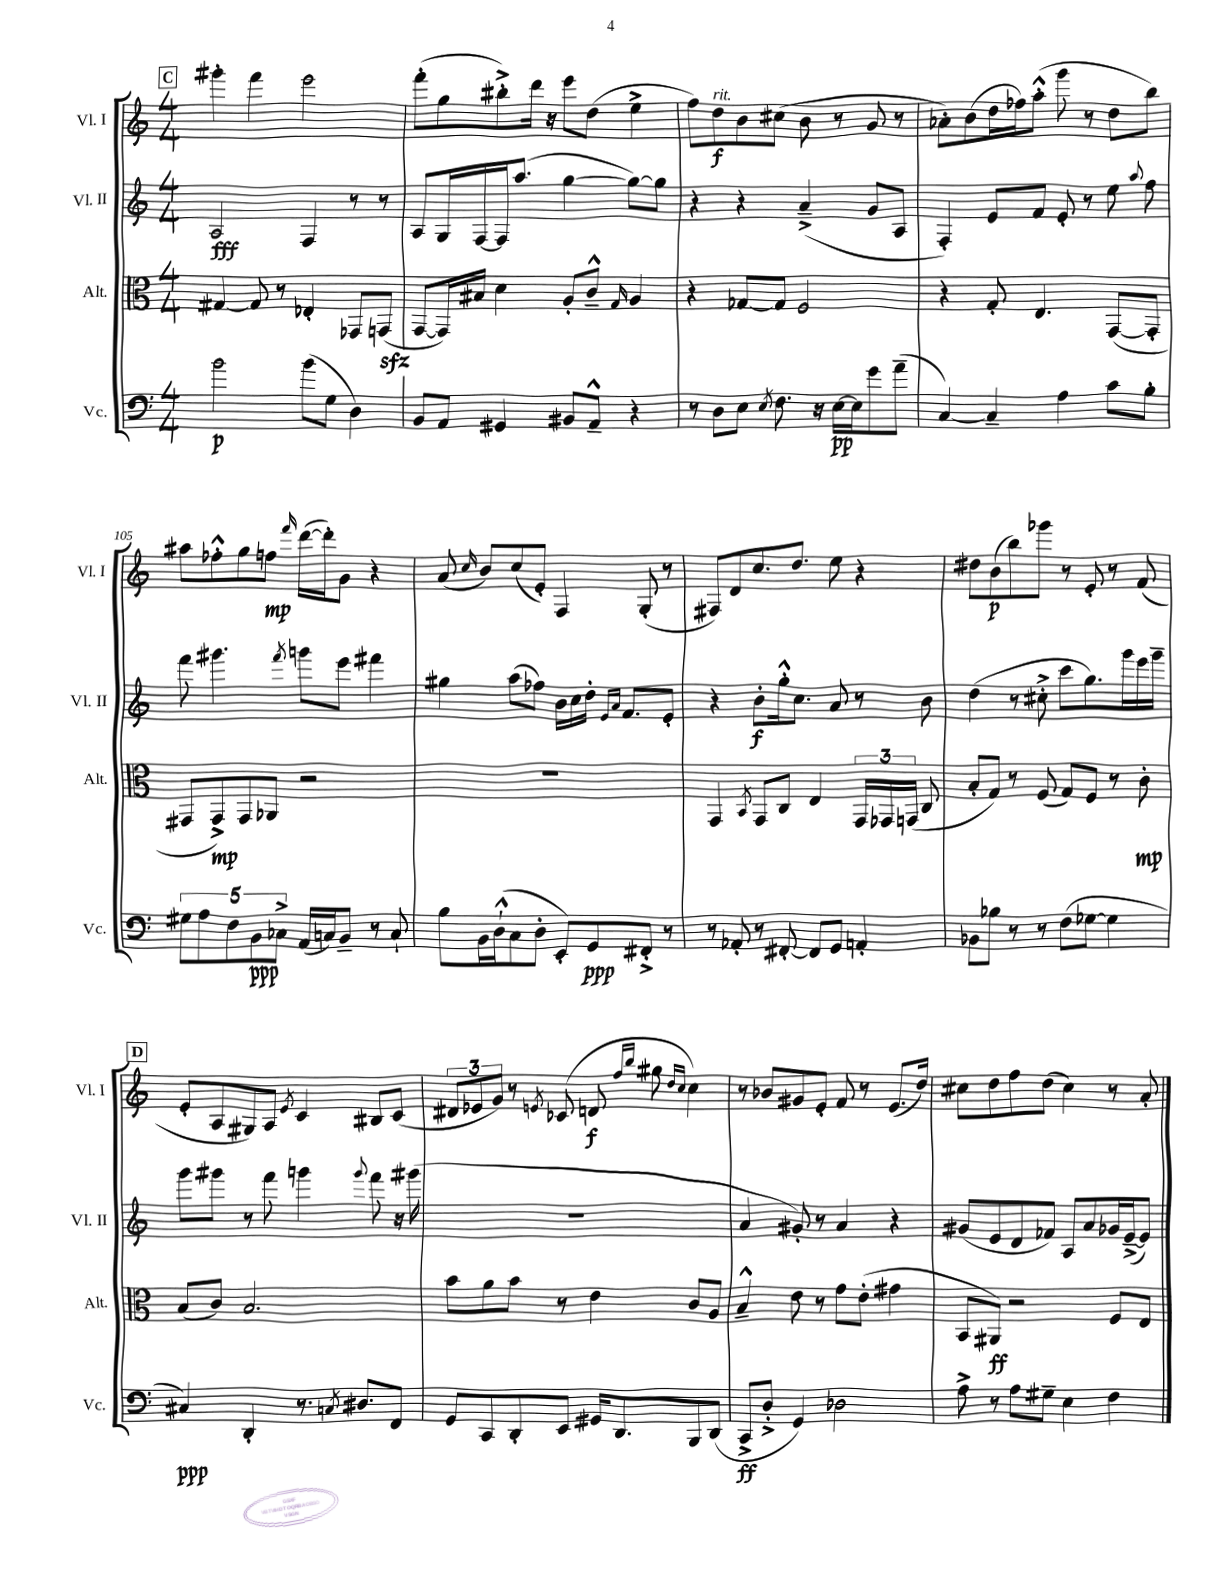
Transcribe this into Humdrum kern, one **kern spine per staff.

**kern	**kern	**kern	**kern
*staff4	*staff3	*staff2	*staff1
*clefF4	*clefC3	*clefG2	*clefG2
*k[]	*k[]	*k[]	*k[]
*M4/4	*M4/4	*M4/4	*M4/4
2b\	[4G#/	2A/	4ggg#'\
.	8G#/]	.	4fff\
.	8r	.	.
(8b\L	4E-'/	4F/	2eee\
8G\J	.	.	.
4D\)	8GG-/L	8r	.
.	(8GG/J	8r	.
=	=	=	=
8BB/L	[8GG/L	8A/L	(8fff'\L
8AA/J	16GG/]L)	16G/L	8gg\
.	16B#/JJ	[16F/	.
4GG#/	4d\	16F/]J	8bb#'^\)
.	.	(8.aa/J	.
.	.	.	16ddd\Jk
.	.	.	16r
8BB#/L	8A'/L	[4gg\	8eee\L
8AA~^^/J	8c~^^/J	.	(8dd\J
.	16qqG/	.	.
4r	4A/	8gg\_L)	4ee^\
.	.	8gg\]J	.
=	=	=	=
8r	4r	4r	8ff\L)
8D\L	.	.	8dd\
8E\J	[8G-/L	4r	8b\
8qE/	.	.	.
8.F\	8G-/]J	.	(8cc#\J
.	2F/	(4a~^/	8b\
16r	.	.	.
[16E\LL	.	.	8r
16E\]J	.	.	.
8g\	.	8g/L	8g/
(8a~\J	.	8A/J	8r
=	=	=	=
[4C/)	4r	4F'/)	8a-'\L)
.	.	.	(8b\
4C~/]	8G'/	8e/L	16dd\L
.	.	.	16ff-\J)
.	4.E/	8f/J	(8aa'^^\J
4A\	.	8e'/	8ggg\
.	.	8r	8r
8c\L	([8GG/L	8ee\	8dd\L
.	.	8qqaa/	.
8B'\J	8GG'/]J	8ff\	8bb\J)
=	=	=	=
10G#\L	8GG#/L	8fff\	8aa#\L
10A\	.	.	.
.	8GG#^/)	4.ggg#\	8ff-'^^\
10F\	.	.	.
.	8GG#/	.	8gg\
10BB\	.	.	.
.	8AA-/J	.	8ff\J
10C-^\J	.	.	.
.	.	8qfff/	16qqfff/
(16AA/LL	2r	8ggg\L	([16ddd\LL
16C/J)	.	.	16ddd'\]J)
8BB~/J	.	8eee\J	8g\J
8r	.	4fff#\	4r
8C`/	.	.	.
=	=	=	=
8B\L	1r	4gg#\	(8a/
.	.	.	16qqcc/
16BB\L	.	.	8b/L)
(16D`^^\J	.	.	.
8C\	.	(8aa\L	(8cc/
8D'\J	.	8ff-\J)	8e'/J)
8EE'/L)	.	16b\LL	4F/
.	.	16cc\	.
8GG/	.	16dd'\JJ	.
.	.	16qqe/LL	.
.	.	16qqa/JJ	.
.	.	8.f/L	.
8FF#'^/J	.	.	(8G'/
8r	.	8e'/J	8r
=	=	=	=
8r	4GG/	4r	8F#/L)
8AA-'/	.	.	8d/
.	8qBB/	.	.
8r	8GG/L	8b'\L	8.cc/
[8FF#'/	8C/J	16gg'^^\k	.
.	.	8.cc\J	8.dd/J
8FF#/]L	4E/	.	.
8GG/J	.	8a/	8ee\
4AA'/	24GG/LL	8r	4r
.	24GG-/	.	.
.	(24GG/JJ	.	.
.	8C/	8b\	.
=	=	=	=
8BB-\L	8B'/L	(4dd\	8dd#\L
8B-\J	8G/J)	.	(8b\
8r	8r	8r	8bb\)
8r	(8F/	8cc#'^\	8ggg-\J
(8F\L	8G/L)	8ccc\L	8r
[8G-\J	8F/J	8.gg\)	8e'/
4G-\]	8r	.	8r
.	.	16ggg\L	.
.	8c'\	16eee\	(8f/
.	.	16ggg~\JJ	.
=	=	=	=
4C#/)	(8B/L	8ggg\L	8e'/L
.	8c/J)	8ggg#\J	8A/
4DD'/	2.B/	8r	8G#/)
.	.	8fff\	8A/J
.	.	.	8qe/
8.r	.	4ggg\	4c/
8qC/	.	.	.
8.D#/L	.	.	.
.	.	8qqggg/	.
.	.	8fff\	8B#/L
8FF/J	.	16r	(8c/J
.	.	(16ggg#\	.
=	=	=	=
8GG/L	8b\L	1r	12d#/L
.	.	.	12e-/
8CC/	8a\	.	.
.	.	.	12g/J)
8DD'/	8b\J	.	8r
.	.	.	8qe/
8EE/J	8r	.	(8c-/
16GG#/LK	4e\	.	8d/
8.DD/	.	.	.
.	.	.	16qqff/LL
.	.	.	16qqbb/JJ
.	.	.	8gg#\
.	.	.	16qqdd/LL
.	.	.	16qqcc/JJ
8BBB/	8c/L	.	4cc\)
(8DD/J	8A/J	.	.
=	=	=	=
8CC^/L	4B~^^/	4a/	8r
8D'^/J	.	.	8b-/L
4GG/)	8e\	8g#'/)	8g#/
.	8r	8r	8e'/J
2D-\	8g\L	4a/	8f/
.	(8e'\J	.	8r
.	4g#\	4r	(8.e/L
.	.	.	16dd/Jk)
=	=	=	=
8A^\	8BB/L	(8g#/L	8cc#\L
8r	8AA#/J)	8e/	8dd\
8A\L	2r	8d/	8ff\
8G#~\J	.	8f-/J)	(8dd\J
4E\	.	8A/L	4cc#\)
.	.	8a/	.
4F\	8F/L	16g-/L	8r
.	.	([16e~^/J	.
.	8E/J	8e/]J)	8a'/
==	==	==	==
*-	*-	*-	*-
